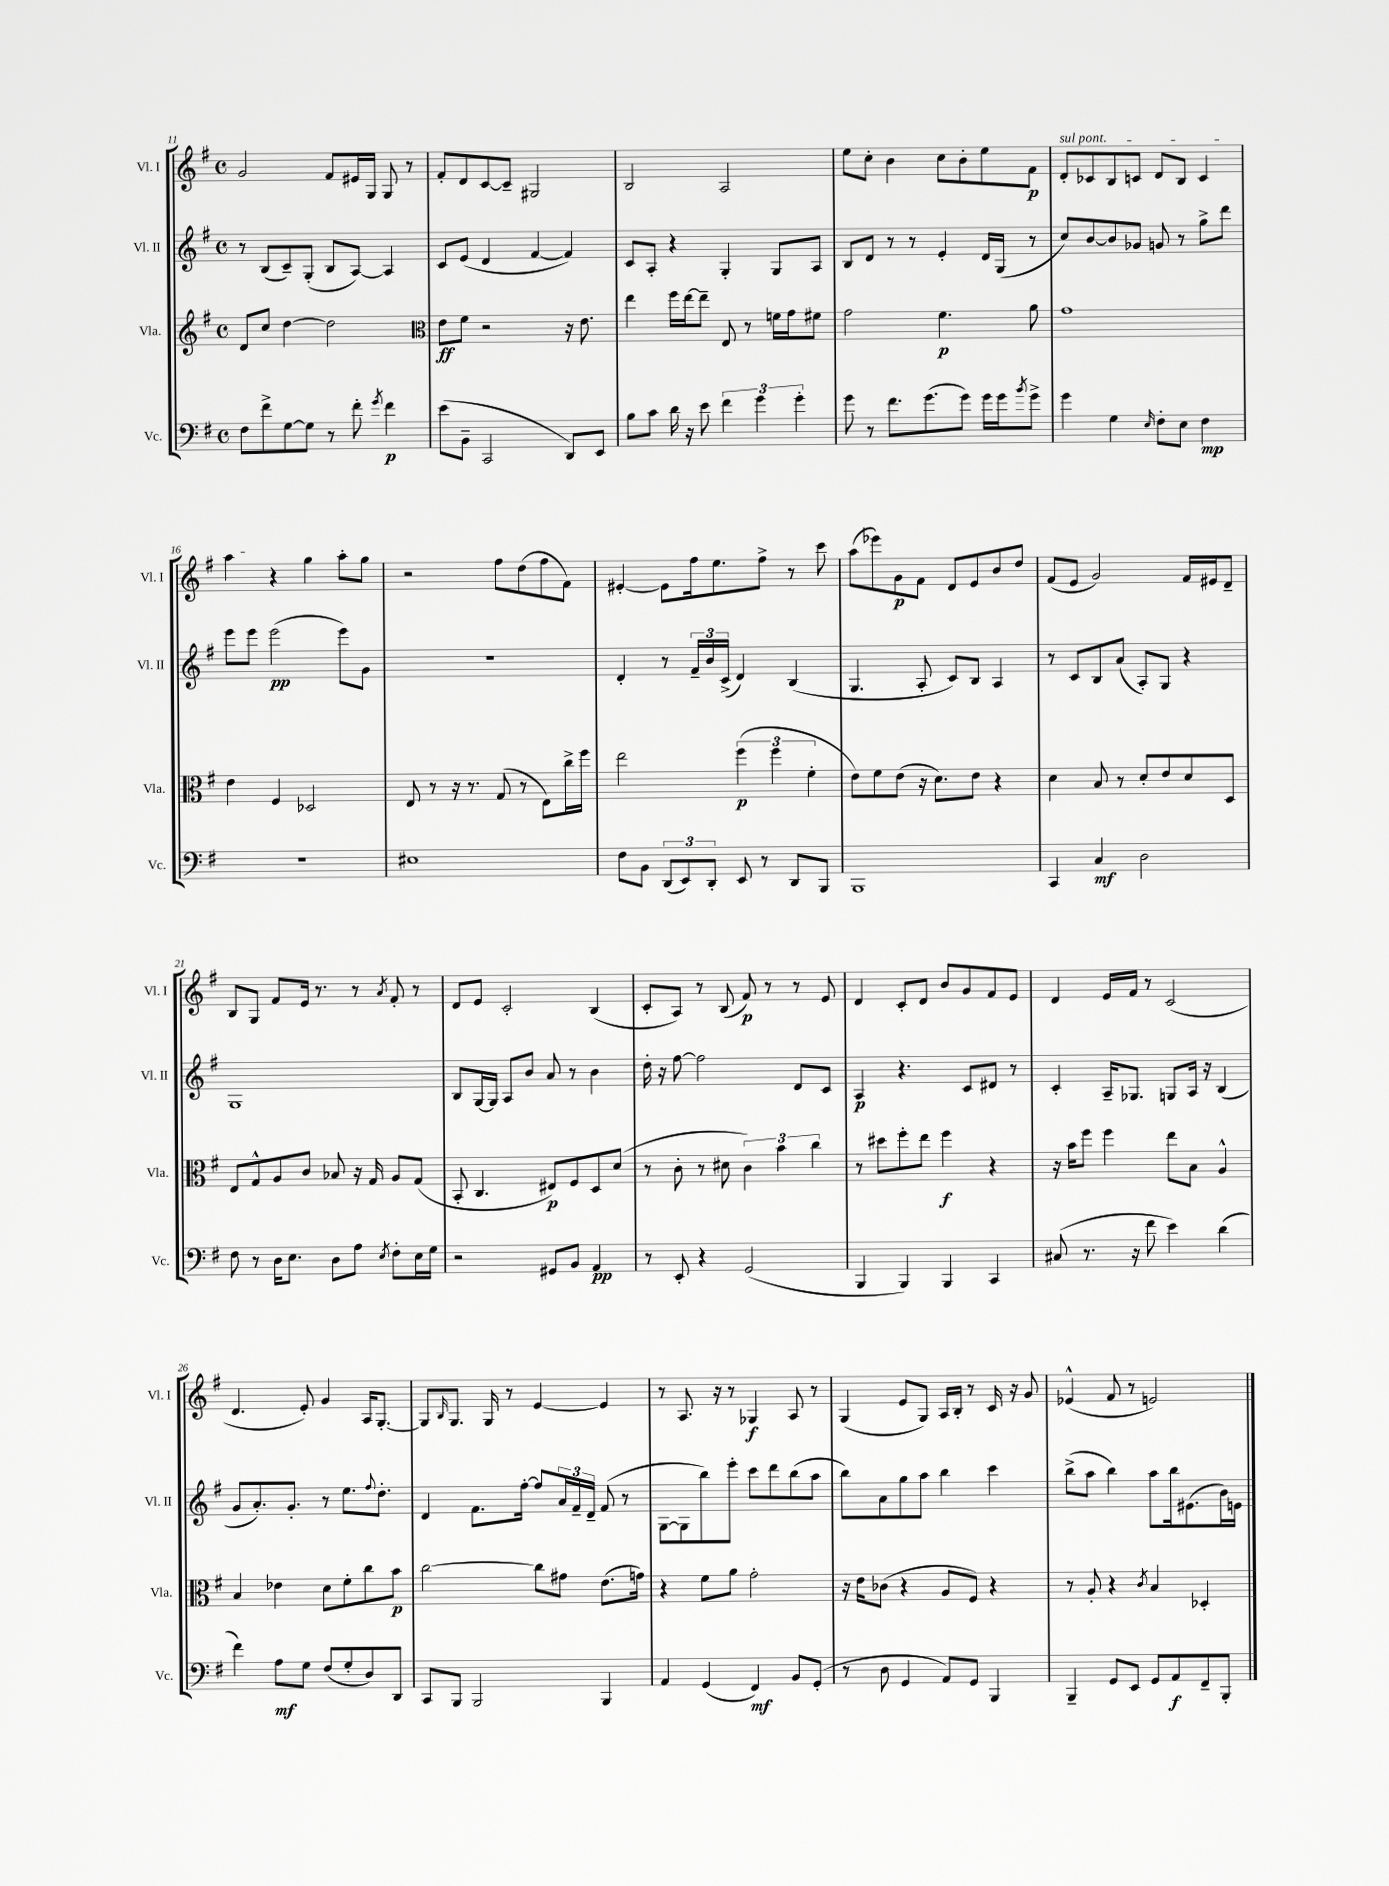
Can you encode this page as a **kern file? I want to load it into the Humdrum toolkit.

**kern	**dynam	**kern	**dynam	**kern	**dynam	**kern	**dynam
*part4	*part4	*part3	*part3	*part2	*part2	*part1	*part1
*staff4	*staff4	*staff3	*staff3	*staff2	*staff2	*staff1	*staff1
*I"Vc.	*	*I"Vla.	*	*I"Vl. II	*	*I"Vl. I	*
*I'Vc.	*	*I'Vla.	*	*I'Vl. II	*	*I'Vl. I	*
*clefF4	*	*clefG2	*	*clefG2	*	*clefG2	*
*k[f#]	*	*k[f#]	*	*k[f#]	*	*k[f#]	*
*M4/4	*	*M4/4	*	*M4/4	*	*M4/4	*
*met(c)	*	*met(c)	*	*met(c)	*	*met(c)	*
=11	=11	=11	=11	=11	=11	=11	=11
8F#\L	.	8d/L	.	8r	.	2g/	.
8f#^\	.	8cc/J	.	(8B/L	.	.	.
[8G\	.	[4dd\	.	8c~/)	.	.	.
8G\J]	.	.	.	(8G'/J	.	.	.
8r	.	2dd\]	.	8B/L	.	8f#/L	.
8f#'\	.	.	.	[8A/J)	.	16e#X/L	.
.	.	.	.	.	.	16G/JJ	.
8qg/	.	.	.	.	.	.	.
4f#\	p	.	.	4A/]	.	8G/	.
.	.	.	.	.	.	8r	.
=12	=12	=12	=12	=12	=12	=12	=12
*	*	*clefC3	*	*	*	*	*
(8e\L	.	8e\L	ff	8c/L	.	8f#'/L	.
8BB~\J	.	8f#\J	.	(8e/J	.	8d/	.
2CC/	.	2r	.	4d/	.	[8c/	.
.	.	.	.	.	.	8c~/J]	.
.	.	.	.	[4f#/	.	2G#X/	.
8DD/L)	.	16r	.	4f#/])	.	.	.
.	.	8.e\	.	.	.	.	.
8EE/J	.	.	.	.	.	.	.
=13	=13	=13	=13	=13	=13	=13	=13
8B\L	.	4ee\	.	8c/L	.	2B/	.
8c\J	.	.	.	8A'/J	.	.	.
16d\	.	16ff#\LL	.	4r	.	.	.
16r	.	[16ee\J	.	.	.	.	.
8e\	.	8ee~\J]	.	.	.	.	.
6f#\	.	8E/	.	4G'/	.	2A/	.
.	.	8r	.	.	.	.	.
6g\	.	.	.	.	.	.	.
.	.	16fn\LL	.	8G/L	.	.	.
.	.	16g\J	.	.	.	.	.
6g'\	.	.	.	.	.	.	.
.	.	8f#X\J	.	8A/J	.	.	.
=14	=14	=14	=14	=14	=14	=14	=14
8g\	.	2g\	.	8B/L	.	8ee\L	.
8r	.	.	.	8d/J	.	8cc'\J	.
8.f#\L	.	.	.	8r	.	4b\	.
.	.	.	.	8r	.	.	.
(8.g\	.	.	.	.	.	.	.
.	.	4.f#\	p	4e'/	.	8cc\L	.
8g\J)	.	.	.	.	.	8b'\	.
16g\LL	.	.	.	16d/LL	.	8ee\	.
16g\J	.	.	.	(16G/JJ	.	.	.
8qb/	.	.	.	.	.	.	.
8g^\J	.	8a\	.	8r	.	8f#\J	p
=15	=15	=15	=15	=15	=15	=15	=15
!	!	!	!	!	!	!LO:TX:a:i:t=sul pont.	!
4g\	.	1g	.	8cc/L)	.	8d'/L	.
.	.	.	.	[8b/	.	8c-X/	.
4G\	.	.	.	8b/]	.	8B/	.
.	.	.	.	8g-X/J	.	8cn/J	.
16qqE/	.	.	.	.	.	.	.
8F#'\L	.	.	.	8gn/	.	8d/L	.
8E\J	.	.	.	8r	.	8B/J	.
4F#\	mp	.	.	8gg^\L	.	4c/	.
.	.	.	.	8ddd\J	.	.	.
!!LO:LB:g=z
=16	=16	=16	=16	=16	=16	=16	=16
1r	.	4e\	.	8eee\L	.	4aa\	.
.	.	.	.	8eee\J	.	.	.
.	.	4F#/	.	(2eee\	pp	4r	.
.	.	2D-X/	.	.	.	4gg\	.
.	.	.	.	8eee\L)	.	8aa'\L	.
.	.	.	.	8g\J	.	8gg\J	.
=17	=17	=17	=17	=17	=17	=17	=17
1E#X	.	8E/	.	1r	.	2r	.
.	.	8r	.	.	.	.	.
.	.	16r	.	.	.	.	.
.	.	8.r	.	.	.	.	.
.	.	(8G/	.	.	.	8ff#\L	.
.	.	8r	.	.	.	(8dd\	.
.	.	8E\L)	.	.	.	8ff#\	.
.	.	16cc^\L	.	.	.	8f#\J)	.
.	.	16ff#\JJ	.	.	.	.	.
=18	=18	=18	=18	=18	=18	=18	=18
8F#\L	.	2ee\	.	4d'/	.	[4e#X'/	.
8BB\J	.	.	.	.	.	.	.
(12DD/L	.	.	.	8r	.	8e#\L]	.
12EE/)	.	.	.	.	.	.	.
.	.	.	.	24f#~/LL	.	16ff#\k	.
12DD'/J	.	.	.	24b/	.	.	.
.	.	.	.	.	.	8.ee\	.
.	.	.	.	(24c^/JJ	.	.	.
8EE/	.	(6ff#\	p	4d/)	.	.	.
8r	.	.	.	.	.	8ff#^\J	.
.	.	6ff#\	.	.	.	.	.
8DD/L	.	.	.	(4B/	.	8r	.
.	.	6f#'\	.	.	.	.	.
8BBB/J	.	.	.	.	.	8ccc\	.
=19	=19	=19	=19	=19	=19	=19	=19
1BBB	.	8e\L)	.	4.G/	.	(8aa\L	.
.	.	8f#\	.	.	.	8eee-X\)	.
.	.	(8e\J	.	.	.	8g\	p
.	.	16r	.	8A'/	.	8f#\J	.
.	.	8.d\L)	.	.	.	.	.
.	.	.	.	8c/L)	.	8d/L	.
.	.	8e\J	.	8B/J	.	8e/	.
.	.	4r	.	4A/	.	8b/	.
.	.	.	.	.	.	8dd/J	.
=20	=20	=20	=20	=20	=20	=20	=20
4CC/	.	4d\	.	8r	.	(8f#/L	.
.	.	.	.	8c/L	.	8e/J	.
4C/	mf	8B/	.	8B/	.	2g/)	.
.	.	8r	.	(8a/J	.	.	.
2D\	.	8d'/L	.	8A'/L)	.	.	.
.	.	8e/	.	8G/J	.	.	.
.	.	8d/	.	4r	.	16f#/LL	.
.	.	.	.	.	.	16e#X/J	.
.	.	8D/J	.	.	.	8d~/J	.
!!LO:LB:g=z
=21	=21	=21	=21	=21	=21	=21	=21
8F#\	.	8E/L	.	1G	.	8B/L	.
8r	.	8G^^/	.	.	.	8G/J	.
16D\KL	.	8A/	.	.	.	8f#/L	.
8.E\J	.	.	.	.	.	.	.
.	.	8c/J	.	.	.	16e/Jk	.
.	.	.	.	.	.	8.r	.
8D\L	.	8B-X/	.	.	.	.	.
8A\J	.	16r	.	.	.	8r	.
.	.	16G/	.	.	.	.	.
8qE/	.	.	.	.	.	8qa/	.
8F#'\L	.	8A/L	.	.	.	8f#'/	.
16E\L	.	(8G/J	.	.	.	8r	.
16G\JJ	.	.	.	.	.	.	.
=22	=22	=22	=22	=22	=22	=22	=22
2r	.	8BB'/	.	8B/L	.	8d/L	.
.	.	4.C/	.	[16G/L	.	8e/J	.
.	.	.	.	16G/JJ]	.	.	.
.	.	.	.	8A/L	.	2c'/	.
.	.	.	.	8b/J	.	.	.
8GG#X/L	.	8E#X/L)	p	8a/	.	.	.
8BB/J	.	8F#/	.	8r	.	.	.
4AA/	pp	8D/	.	4b\	.	(4B/	.
.	.	(8d/J	.	.	.	.	.
=23	=23	=23	=23	=23	=23	=23	=23
8r	.	8r	.	16dd'\	.	8c'/L	.
.	.	.	.	16r	.	.	.
8EE'/	.	8c'\	.	[8ff#\	.	8A/J)	.
4r	.	8r	.	2ff#\]	.	8r	.
.	.	8d#X\	.	.	.	(8B/	.
(2GG/	.	6c\)	.	.	.	8f#/)	p
.	.	.	.	.	.	8r	.
.	.	6b\	.	.	.	.	.
.	.	.	.	8d/L	.	8r	.
.	.	6cc\	.	.	.	.	.
.	.	.	.	8c/J	.	8e/	.
=24	=24	=24	=24	=24	=24	=24	=24
4BBB/	.	8r	.	4A/	p	4d/	.
.	.	8dd#X\L	.	.	.	.	.
4BBB/)	.	8ff#'\	.	4.r	.	8c'/L	.
.	.	8ee\J	.	.	.	8d/J	.
4BBB/	.	4ff#\	f	.	.	8b/L	.
.	.	.	.	8c/L	.	8g/	.
4CC/	.	4r	.	8d#X/J	.	8f#/	.
.	.	.	.	8r	.	8e/J	.
=25	=25	=25	=25	=25	=25	=25	=25
(8C#X/	.	16r	.	4c'/	.	4d/	.
.	.	16b\KL	.	.	.	.	.
8.r	.	8ff#\J	.	.	.	.	.
.	.	4ff#\	.	16A~/KL	.	16e/LL	.
16r	.	.	.	8.G-X/J	.	16f#/JJ	.
8f#\	.	.	.	.	.	8r	.
4e\)	.	8ee\L	.	8Gn/L	.	(2c/	.
.	.	8B\J	.	16A/Jk	.	.	.
.	.	.	.	16r	.	.	.
(4d\	.	4A^^/	.	(4B/	.	.	.
!!LO:LB:g=z
=26	=26	=26	=26	=26	=26	=26	=26
4f#\)	.	4B/	.	8g/L	.	4.d/	.
.	.	.	.	8.a'/)	.	.	.
8A\L	mf	4e-X\	.	.	.	.	.
.	.	.	.	8.g'/J	.	.	.
8G\J	.	.	.	.	.	8e'/)	.
(8F#/L	.	8d\L	.	8r	.	4g/	.
8G'/	.	8f#'\	.	8.ee\L	.	.	.
8D/)	.	8cc\	.	.	.	16A/KL	.
.	.	.	.	8qqff#/	.	.	.
.	.	.	.	8.dd'\J	.	[8.G'/J	.
8DD/J	.	8b\J	p	.	.	.	.
=27	=27	=27	=27	=27	=27	=27	=27
8CC/L	.	[2cc\	.	4d/	.	8G/L]	.
.	.	.	.	.	.	16qqB/	.
8BBB/J	.	.	.	.	.	8.G/J	.
2BBB/	.	.	.	8.f#\L	.	.	.
.	.	.	.	.	.	16G/	.
.	.	.	.	.	.	8r	.
.	.	.	.	[16ff#'\Jk	.	.	.
.	.	8cc\L]	.	8ff#/L]	.	[4e/	.
.	.	8g#X\J	.	24a/L	.	.	.
.	.	.	.	24f#~/	.	.	.
.	.	.	.	24d~/JJ	.	.	.
4BBB/	.	(8.e\L	.	(8f#/	.	4e/]	.
.	.	.	.	8r	.	.	.
.	.	16gn\Jk)	.	.	.	.	.
=28	=28	=28	=28	=28	=28	=28	=28
4AA/	.	4r	.	[8G\L	.	8r	.
.	.	.	.	8G\]	.	8.A/	.
(4GG/	.	8f#\L	.	8bb\)	.	.	.
.	.	.	.	.	.	16r	.
.	.	8a\J	.	8eee'\J	.	8r	.
4FF#/)	mf	2g'\	.	8ccc\L	.	4G-X/	f
.	.	.	.	8ddd\	.	.	.
8BB/L	.	.	.	(8bb\	.	8A/	.
(8GG'/J	.	.	.	8aa\J	.	8r	.
=29	=29	=29	=29	=29	=29	=29	=29
8r	.	16r	.	8bb\L)	.	(4G/	.
.	.	16e\KL	.	.	.	.	.
8D\	.	(8c-X\J	.	8a\	.	.	.
4GG/	.	4r	.	8gg\	.	8e/L	.
.	.	.	.	8aa\J	.	8G/J)	.
8AA/L)	.	8A/L	.	4bb\	.	16A/LL	.
.	.	.	.	.	.	16B'/JJ	.
8GG/J	.	8F#/J)	.	.	.	8r	.
4BBB/	.	4r	.	4ccc\	.	16c/	.
.	.	.	.	.	.	16r	.
.	.	.	.	.	.	8g/	.
=30	=30	=30	=30	=30	=30	=30	=30
4BBB~/	.	8r	.	(8bb^\L	.	(4e-X^^/	.
.	.	8A'/	.	8aa\J	.	.	.
8GG/L	.	4r	.	4bb\)	.	8f#/	.
8EE/J	.	.	.	.	.	8r	.
.	.	8qc/	.	.	.	.	.
8GG/L	.	4B/	.	8aa\L	.	2en/)	.
8AA/	f	.	.	16bb\k	.	.	.
.	.	.	.	(8.e#X\	.	.	.
8FF#~/	.	4D-X'/	.	.	.	.	.
8BBB'/J	.	.	.	16b\L)	.	.	.
.	.	.	.	16en\JJ	.	.	.
==	==	==	==	==	==	==	==
*-	*-	*-	*-	*-	*-	*-	*-
